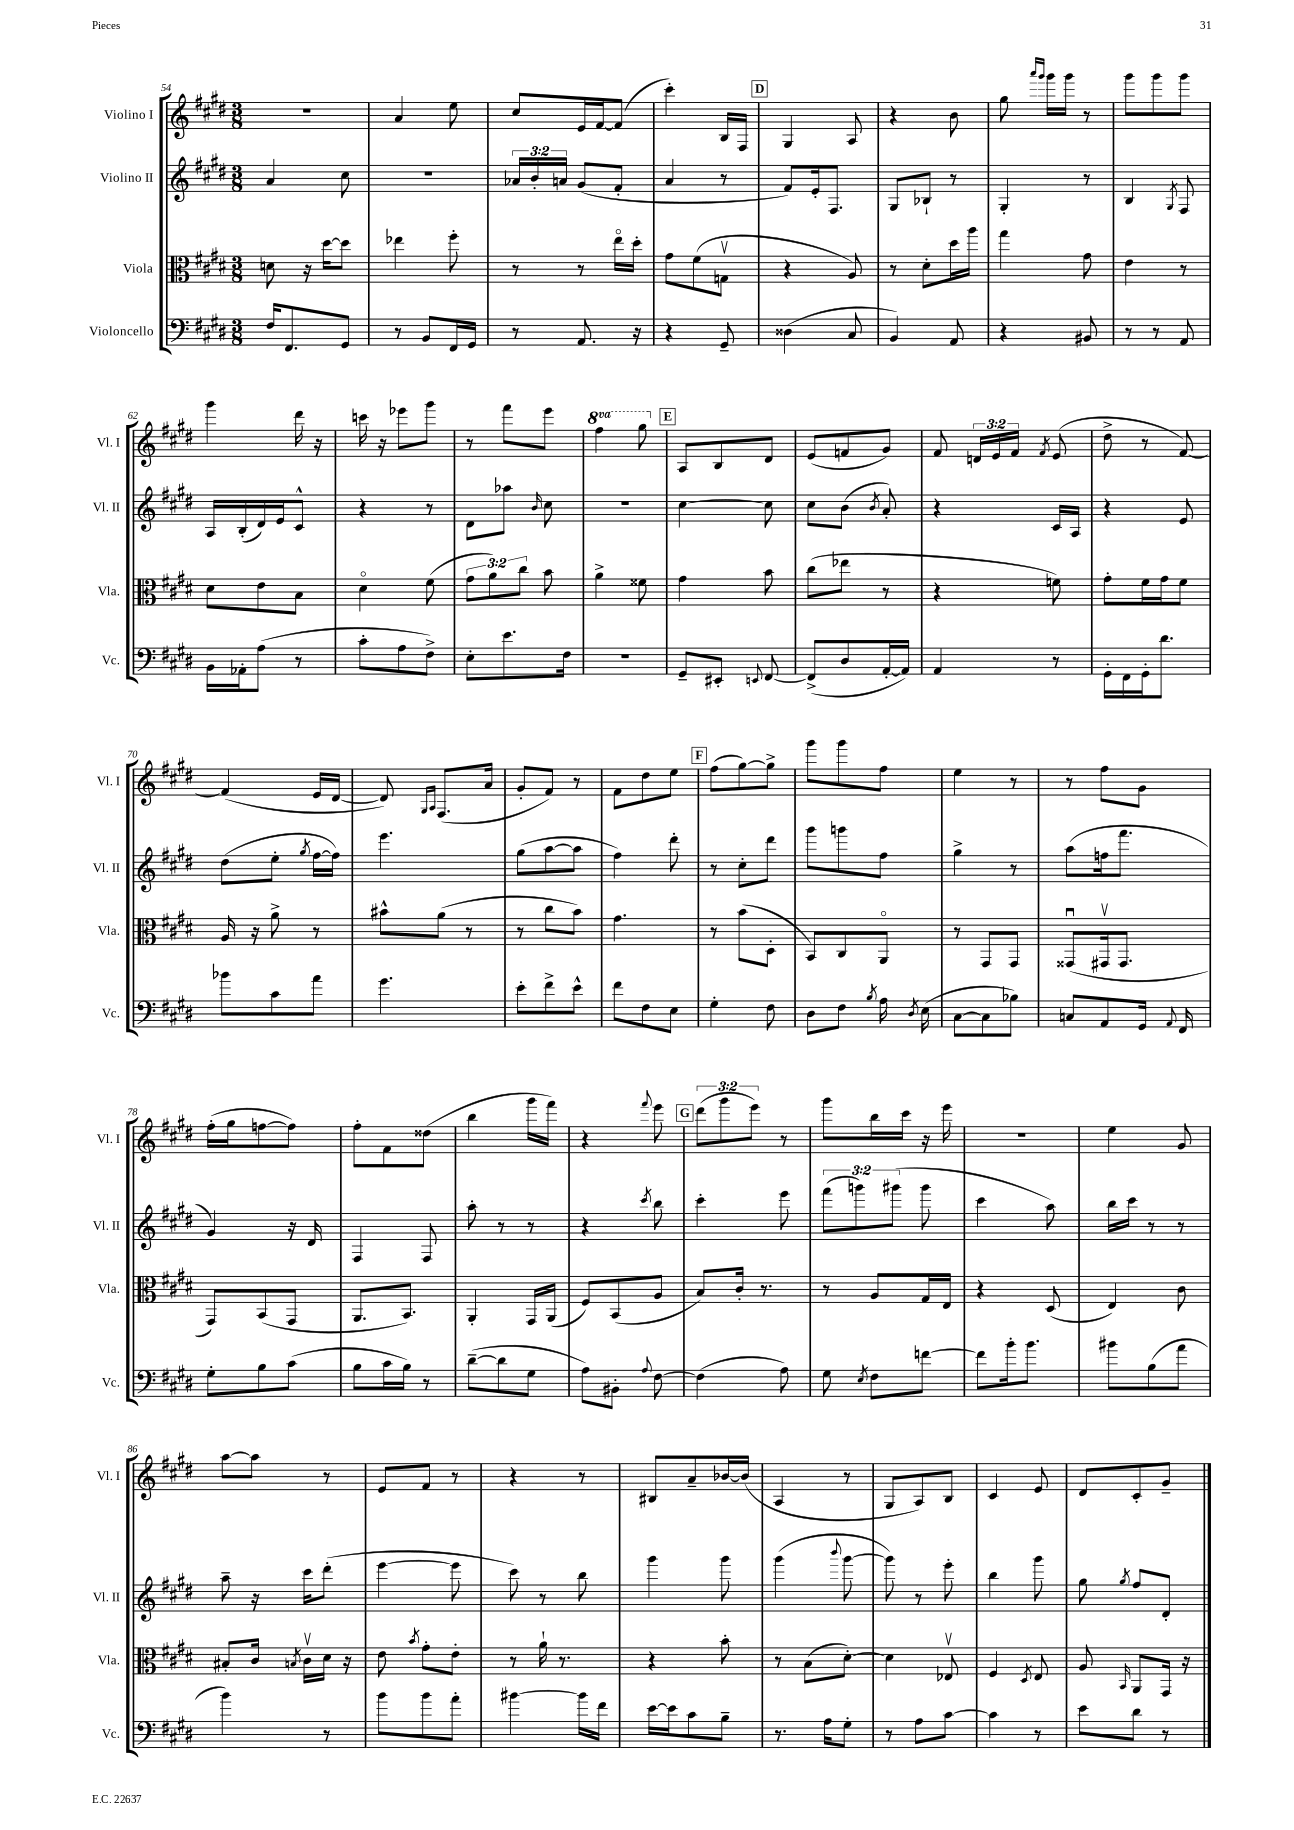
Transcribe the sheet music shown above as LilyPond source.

<<
\new StaffGroup <<
\new Staff = "s0" \with { instrumentName = "Violino I" shortInstrumentName = "Vl. I" } {
    \clef treble \key e \major \numericTimeSignature \time 3/8 \override Staff.TupletNumber.text = #tuplet-number::calc-fraction-text \set Staff.ottavationMarkups = #ottavation-simple-ordinals
    \autoBeamOff R4. |
    a'4 e''8 |
    cis''8[ e'16 fis'16~ fis'8]( |
    cis'''4-.) b16[ fis16] |
    \mark \markup { \box "D" } gis4 a8 |
    r4 b'8 |
    gis''8 \grace { a'''16[ gis'''16] } gis'''16[ gis'''16] r8 |
    gis'''8[ gis'''8 gis'''8] |
    gis'''4 dis'''16 r16 |
    c'''16 r16 ees'''8[ gis'''8] |
    r8 fis'''8[ e'''8] |
    \ottava #1 fis'''4 gis'''8 \ottava #0 |
    \mark \markup { \box "E" } a8[ b8 dis'8] |
    e'8[( f'8 gis'8]) |
    fis'8 \tuplet 3/2 { d'16[ e'16 fis'16] } \acciaccatura { fis'8 } e'8( |
    dis''8-> r8 fis'8~) |
    fis'4( e'16[ dis'16]~ |
    dis'8) \grace { gis16[ a16] } fis8.[( a'16] |
    gis'8[-. fis'8]) r8 |
    fis'8[ dis''8 e''8] |
    \mark \markup { \box "F" } fis''8[( gis''8~) gis''8]-> |
    gis'''8[ gis'''8 fis''8] |
    e''4 r8 |
    r8 fis''8[ gis'8] |
    fis''16[-.( gis''16 f''8~ f''8]) |
    fis''8[-. fis'8 disis''8]( |
    b''4 gis'''16[ fis'''16]) |
    r4 \appoggiatura { fis'''8 } e'''8 |
    \mark \markup { \box "G" } \tuplet 3/2 { dis'''8[( gis'''8 e'''8]) } r8 |
    gis'''8[ b''16 cis'''16] r16 e'''16 |
    R4. |
    e''4 gis'8 |
    a''8[~ a''8] r8 |
    e'8[ fis'8] r8 |
    r4 r8 |
    bis8[ a'8-- bes'16~ bes'16]( |
    a4 r8 |
    gis8[ a8) b8] |
    cis'4 e'8 |
    dis'8[ cis'8-. gis'8]-- \bar "|." |
}
\new Staff = "s1" \with { instrumentName = "Violino II" shortInstrumentName = "Vl. II" } {
    \clef treble \key e \major \numericTimeSignature \time 3/8 \override Staff.TupletNumber.text = #tuplet-number::calc-fraction-text
    \autoBeamOff a'4 cis''8 |
    R4. |
    \tuplet 3/2 { aes'16[ b'16-. a'16] } gis'8[( fis'8]-. |
    a'4 r8 |
    \mark \markup { \box "D" } fis'8[) e'16-. fis8.] |
    gis8[ bes8]-! r8 |
    gis4-. r8 |
    b4 \acciaccatura { gis8 } fis8 |
    a16[ b16-.( dis'16) e'16 cis'8]-^ |
    r4 r8 |
    dis'8[ aes''8] \grace { b'16 } cis''8 |
    R4. |
    \mark \markup { \box "E" } cis''4~ cis''8 |
    cis''8[ b'8]( \acciaccatura { b'8 } a'8-.) |
    r4 cis'16[ a16] |
    r4 e'8 |
    dis''8[( e''8]-. \acciaccatura { gis''8 } fis''16[~ fis''16]) |
    e'''4. |
    gis''8[( a''8~ a''8] |
    fis''4) dis'''8-. |
    \mark \markup { \box "F" } r8 cis''8[-. dis'''8] |
    gis'''8[ g'''8 fis''8] |
    gis''4-> r8 |
    a''8[( f''16 fis'''8.] |
    gis'4) r16 dis'16 |
    fis4 fis8 |
    a''8-. r8 r8 |
    r4 \acciaccatura { cis'''8 } b''8 |
    \mark \markup { \box "G" } cis'''4-. e'''8 |
    \tuplet 3/2 { fis'''8[( g'''8) gis'''8]( } gis'''8 |
    cis'''4 a''8) |
    b''16[ cis'''16] r8 r8 |
    a''8-- r16 cis'''16[ dis'''8]-.( |
    e'''4~ e'''8 |
    cis'''8) r8 b''8 |
    gis'''4 gis'''8 |
    gis'''4( \appoggiatura { b'''8 } gis'''8~ |
    gis'''8) r8 e'''8-. |
    b''4 gis'''8 |
    gis''8 \acciaccatura { gis''8 } fis''8[ dis'8]-. \bar "|." |
}
\new Staff = "s2" \with { instrumentName = "Viola" shortInstrumentName = "Vla." } {
    \clef alto \key e \major \numericTimeSignature \time 3/8 \override Staff.TupletNumber.text = #tuplet-number::calc-fraction-text
    \autoBeamOff d'8 r16 dis''16[~ dis''8] |
    ees''4 fis''8-. |
    r8 r8 e''16[\flageolet dis''16]-. |
    gis'8[ fis'8( g8]\upbow |
    \mark \markup { \box "D" } r4 a8) |
    r8 dis'8[-. dis''16 a''16] |
    gis''4 gis'8 |
    e'4 r8 |
    dis'8[ e'8 b8] |
    dis'4\flageolet fis'8( |
    \tuplet 3/2 { gis'8[ a'8) cis''8] } b'8 |
    a'4-> fisis'8 |
    \mark \markup { \box "E" } gis'4 b'8 |
    cis''8[( ees''8] r8 |
    r4 f'8) |
    gis'8[-. fis'16 gis'16 fis'8] |
    a16 r16 a'8-> r8 |
    bis'8[-^ a'8]( r8 |
    r8 cis''8[ b'8]) |
    gis'4. |
    \mark \markup { \box "F" } r8 b'8[( dis8]-. |
    b,8[) cis8 a,8]\flageolet |
    r8 gis,8[ gis,8] |
    gisis,8[\downbow( gis,16\upbow gis,8.] |
    gis,8[) b,8( gis,8] |
    a,8.[ b,8.]) |
    a,4-. gis,16[ a,16]( |
    fis8[) b,8( a8] |
    \mark \markup { \box "G" } b8[) cis'16]-. r8. |
    r8 a8[ gis16 e16] |
    r4 dis8( |
    e4) cis'8 |
    bis8[-. cis'16] \acciaccatura { b8 } cis'16[\upbow dis'16] r16 |
    e'8 \acciaccatura { b'8 } gis'8[-. e'8]-. |
    r8 a'16-! r8. |
    r4 b'8-. |
    r8 b8[( dis'8]~-.) |
    dis'4 ees8\upbow |
    fis4 \acciaccatura { dis8 } e8 |
    a8 \grace { b,16 } a,8[ gis,16] r16 \bar "|." |
}
\new Staff = "s3" \with { instrumentName = "Violoncello" shortInstrumentName = "Vc." } {
    \clef bass \key e \major \numericTimeSignature \time 3/8
    \autoBeamOff fis16[ fis,8. gis,8] |
    r8 b,8[ fis,16 gis,16] |
    r8 a,8. r16 |
    r4 gis,8-- |
    \mark \markup { \box "D" } disis4( cis8 |
    b,4) a,8 |
    r4 bis,8 |
    r8 r8 a,8 |
    b,16[ aes,16-. a8]( r8 |
    cis'8[-. a8 fis8]->) |
    e8[-. e'8. fis16] |
    R4. |
    \mark \markup { \box "E" } gis,8[-- eis,8]-. \appoggiatura { e,8 } fis,8~ |
    fis,8[->( dis8 a,16~-. a,16]) |
    a,4 r8 |
    gis,16[-. fis,16 gis,16-. dis'8.] |
    bes'8[ cis'8 a'8] |
    gis'4. |
    e'8[-. fis'8-> e'8]-^ |
    fis'8[ fis8 e8] |
    \mark \markup { \box "F" } gis4-. fis8 |
    dis8[ fis8] \acciaccatura { b8 } a16 \acciaccatura { dis8 } e16( |
    cis8[~ cis8 bes8]) |
    c8[ a,8 gis,16] \appoggiatura { a,8 } fis,16 |
    gis8[-. b8 cis'8]( |
    b8[ cis'16 b16]) r8 |
    dis'8[~--( dis'8 gis8] |
    a8[) bis,8]-. \appoggiatura { a8 } fis8~ |
    \mark \markup { \box "G" } fis4( a8) |
    gis8 \acciaccatura { e8 } fis8[ f'8]~ |
    f'8[ b'16-. b'8.] |
    bis'8[ b8( a'8] |
    b'4) r8 |
    b'8[ b'8 a'8]-. |
    bis'4~ bis'16[ fis'16] |
    e'16[~ e'16 cis'8 b8]-- |
    r8. a16[ gis8]-. |
    r8 a8[ cis'8]~ |
    cis'4 r8 |
    e'8[ dis'8] r8 \bar "|." |
}
>>
>>
\layout { \context { \Score currentBarNumber = #54 } }
